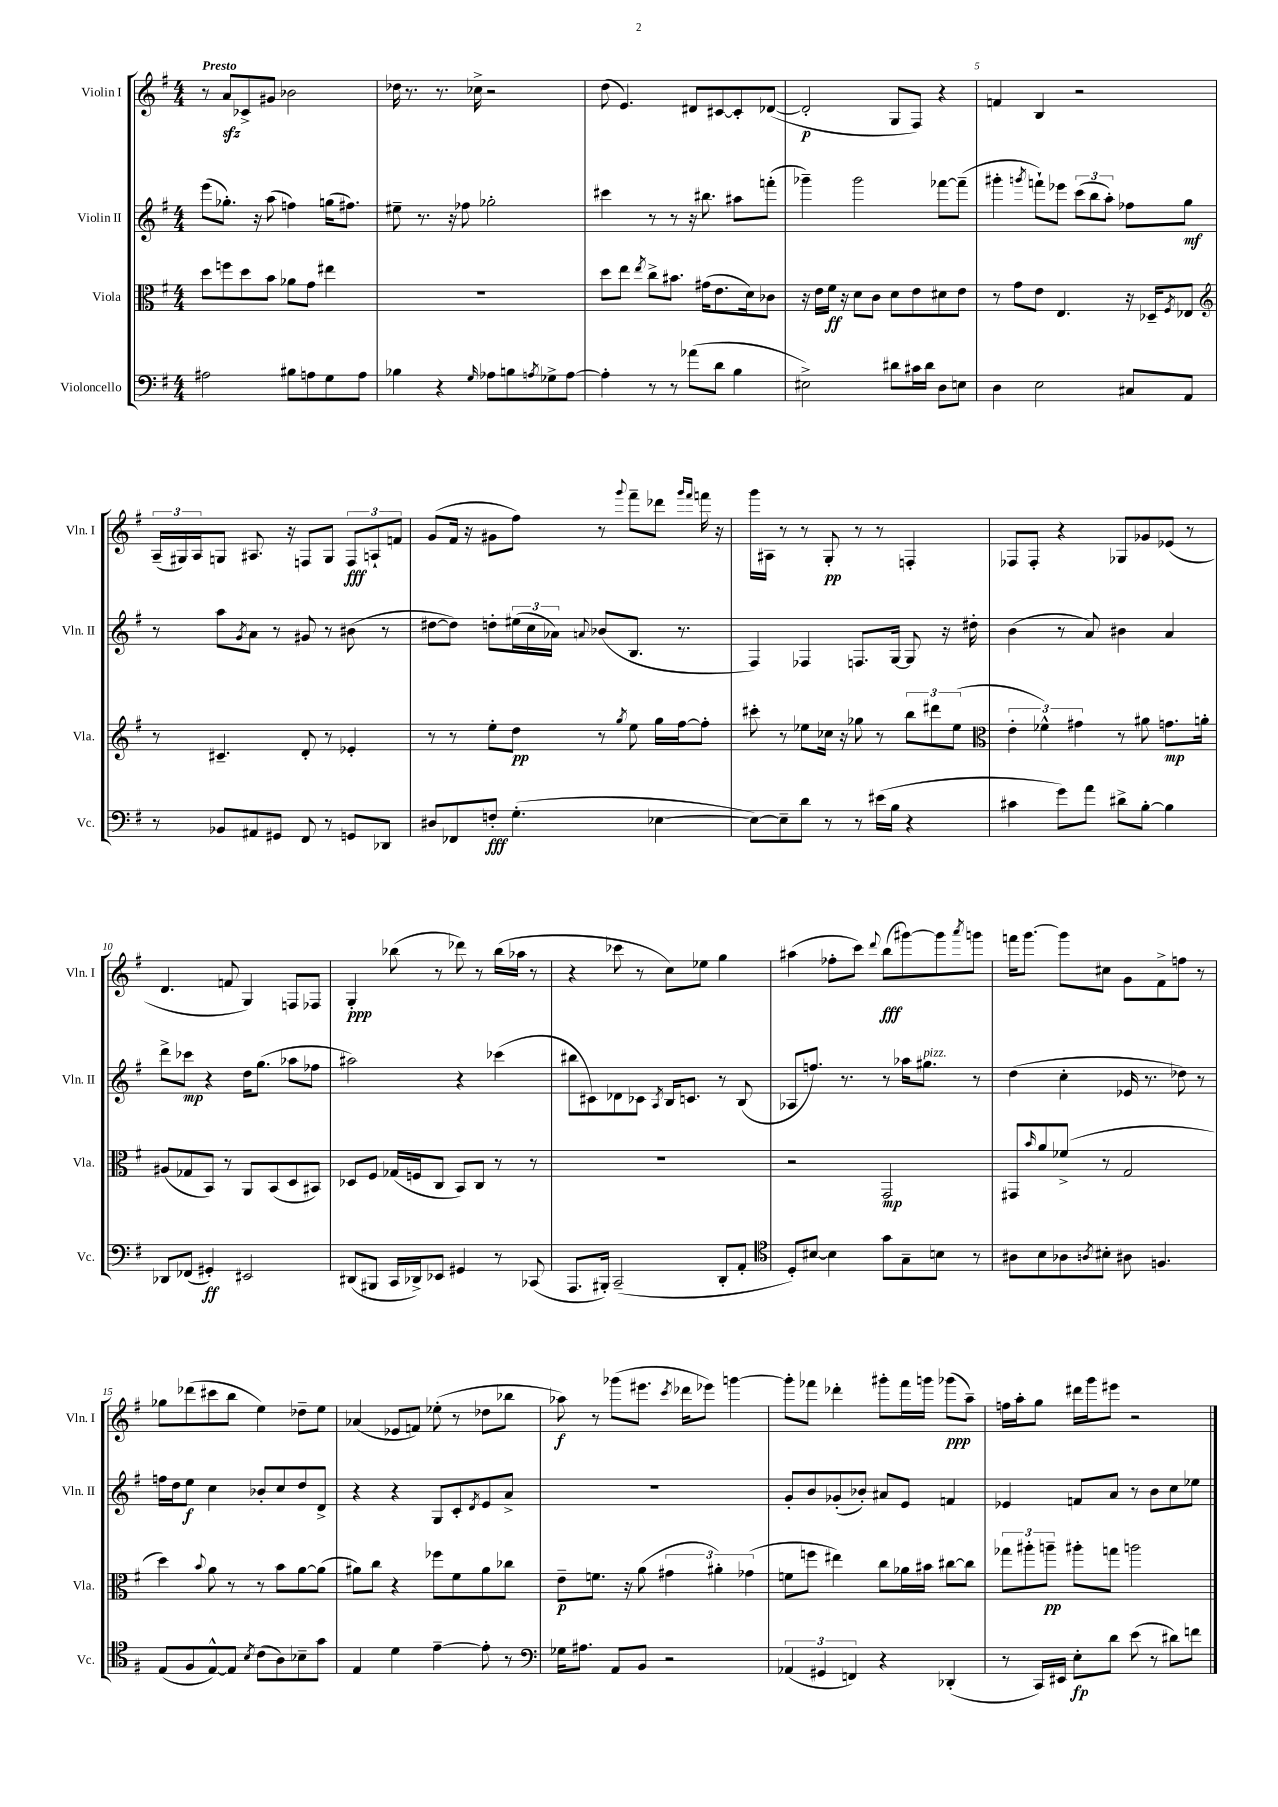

**kern	**kern	**kern	**kern
*staff4	*staff3	*staff2	*staff1
*clefF4	*clefC3	*clefG2	*clefG2
*k[f#]	*k[f#]	*k[f#]	*k[f#]
*M4/4	*M4/4	*M4/4	*M4/4
2A#	8dd	(8eee	8r
.	8ff	8.gg-')	8a
.	8dd	.	8c-^
.	.	16r	.
.	8b	(8aa	8g#
8B#	8a-	4ff)	2b-
8A	8g	.	.
8G	4ee#	(16gg	.
.	.	8.ff#)	.
8A	.	.	.
=	=	=	=
4B-	1r	8ee#~	16dd-
.	.	.	8.r
.	.	8.r	.
4r	.	.	8.r
.	.	16r	.
.	.	8ff-	.
.	.	.	16cc-^
16qqG	.	.	.
8A-	.	2gg-'	2r
8B	.	.	.
8qA	.	.	.
8G-^	.	.	.
[8A	.	.	.
=	=	=	=
4A']	8dd	4ccc#	(8dd
.	8ee	.	4.e)
.	8qee	.	.
8r	8cc^	8r	.
8r	8.b#	8r	.
(8a-	.	16r	8d#
.	(16g#	8.bb#	.
8d	8.e	.	[8c#
4B	.	8aa#	8c#']
.	16d)	.	.
.	8c-	(8fff'	([8d-
=	=	=	=
2E#^)	16r	4ggg-~)	2d-']
.	16e	.	.
.	16f#	.	.
.	16r	.	.
.	8d	2ggg-	.
.	8c	.	.
8d#	8d	.	8G
16c#	8e	.	8F#)
16d#	.	.	.
8D	8d#	[8fff-	4r
8E	8e	(8fff-~]	.
=	=	=	=
4D	8r	4ggg#'	4f
.	8g	.	.
.	.	8qggg	.
2E	8e	8fff`)	4B
.	4.E	8eee-	.
.	.	(12ccc	2r
.	.	12bb	.
.	.	12aa')	.
8C#	16r	8ff-	.
.	16D-~	.	.
.	8qF#	.	.
8AA	8E-	8gg	.
=	=	=	=
*	*clefG2	*	*
8r	8r	8r	(24A~
.	.	.	24G#)
.	.	.	24A
8BB-	4.c#~	8aa	8G
.	.	8qg	.
8AA#	.	8a	8.A#
8GG#	.	8r	.
.	.	.	16r
8FF#	8d'	8g#	8F
8r	8r	8r	8G
8GG	4e-'	(8b#	12F
.	.	.	12A`
8DD-	.	8r	.
.	.	.	12f
=	=	=	=
8D#	8r	[8dd#	(8g
8FF-	8r	8dd#])	16f#
.	.	.	16r
8F'	8ee'	8dd'	8g#
(4.G'	8dd	(24ee#	8ff#)
.	.	24cc	.
.	.	24a-)	.
.	.	8qqa	.
.	8r	(8b-	8r
.	8qgg	.	8qqggg
.	8ee	8.B	8fff#~
[4E-	16gg	.	8ddd-
.	[16ff#	8.r	.
.	.	.	16qqggg
.	.	.	16qqfff#
.	8ff#']	.	16fff
.	.	.	16r
=	=	=	=
8E-_)	8ccc#'	4F#)	16ggg
.	.	.	16A#
8E-~]	8r	.	8r
8d	8ee-	4F-	8r
8r	16cc-	.	8G'
.	16r	.	.
8r	8gg-	8.F	8r
(16e#	8r	.	8r
16B	.	[16G	.
4r	12bb	8G]	4F'
.	12ddd#	.	.
.	.	16r	.
.	(12ee-	.	.
.	.	16dd#'	.
=	=	=	=
*	*clefC3	*	*
4c#	6e'	(4b	8F-
.	.	.	8F-'
.	6f-^^)	.	.
8g)	.	8r	4r
.	6g#	.	.
8a	.	8a)	.
8d#^	8r	4b#	8G-
[8B'	8a#	.	8g-
4B]	8.g	4a	(8e-
.	.	.	8r
.	16a'	.	.
=	=	=	=
8DD-	(8A#	8ddd^	4.d
(8FF-	8G-	8ccc-	.
4GG#')	8BB)	4r	.
.	8r	.	8f
2EE#	8AA	16dd	4G)
.	.	(8.gg	.
.	(8BB	.	.
.	8D	8aa-	8F
.	8BB#)	8ff-	8F-
=	=	=	=
(8DD#	8D-	2aa#)	4G'
8BBB#	8F#	.	.
16CC	(16G-	.	(8bb-
16DD-^)	16F	.	.
8EE-	8C	.	8r
4GG#	8BB)	4r	8ddd-)
.	8C	.	8r
8r	8r	(4ccc-	(16bb-
.	.	.	16aa-
(8CC-	8r	.	8r
=	=	=	=
8.AAA	1r	8bb#	4r
.	.	8c#)	.
16BBB#')	.	.	.
(2CC~	.	8d-	8ccc-
.	.	8c-	8r
.	.	8qA	.
.	.	16B	8cc)
.	.	8.c	.
.	.	.	8ee-
8DD'	.	8r	4gg
8AA'	.	(8B	.
=	=	=	=
*clefC4	*	*	*
8D')	2r	8A-	(4aa#
[8B#	.	8.ff)	.
4B#]	.	.	8ff-'
.	.	8.r	.
.	.	.	8ccc)
.	.	.	8qqddd
8g	2GG	8r	(8bb
8G~	.	16aa-	[8ggg#)
.	.	8.gg#	.
8B	.	.	8ggg#]
.	.	.	8qaaa
8r	.	8r	8ggg
=	=	=	=
8A#	8GG#	(4dd	16fff
.	.	.	[8.ggg
.	16qqb	.	.
8B	8a	.	.
8A-	(8f-^	4cc'	8ggg]
8qA	.	.	.
8B#'	8r	.	8cc#
8A#	2G	16e-	8g
.	.	8.r	.
4.F	.	.	8f#^
.	.	8dd-)	8ff
.	.	8r	8r
=	=	=	=
(8E	4dd)	16ff	8gg-
.	.	16dd	.
8F#	.	8ee	(8ddd-
.	8qqb	.	.
[8E^^)	8a	4cc	8ccc#
8E]	8r	.	8bb
8qB	.	.	.
(8c	8r	8b-'	4ee)
8A)	8b	8cc	.
8B-~	[8a	8dd	8dd-~
8g	(8a]	8d^	8ee
=	=	=	=
4E	8a#)	4r	(4a-
.	8cc	.	.
4d	4r	4r	8e-
.	.	.	8f)
[4e~	8ff-	8G	(8ee-'
.	8f#	8c'	8r
.	.	8qd	.
8e']	8a#	8e	8dd-
8r	8cc-	8a^	8bb-
=	=	=	=
*clefF4	*	*	*
16G-	8e~	1r	8aa-)
8.A#	.	.	.
.	8.f	.	8r
8AA	.	.	(8ggg-
.	16r	.	.
8BB	(8a	.	8.eee#
2r	6g#	.	.
.	.	.	8qccc
.	.	.	16ddd-
.	.	.	8eee-)
.	6a#')	.	.
.	.	.	[4ggg
.	(6g-	.	.
=	=	=	=
(6AA-	8f	8g'	8ggg']
.	8ff	8b	8fff-
6GG#	.	.	.
.	4ee#)	(8g-'	4ddd-'
6FF)	.	.	.
.	.	8b-')	.
4r	8cc	8a#	8ggg#'
.	16a-	8e	16fff-
.	16b#	.	16ggg
(4DD-'	[8cc#	4f	(8ggg-
.	8cc#]	.	8aa~)
=	=	=	=
8r	12gg-	4e-	16ff
.	.	.	16aa'
.	12aa#'	.	.
16CC)	.	.	8gg
.	12aa~	.	.
16EE#	.	.	.
8E'	8aa#'	8f	16ddd#
.	.	.	16ggg
8d	8gg	8a	8eee#
(8e	2aa	8r	2r
8r	.	8b	.
8d#)	.	8cc	.
8f	.	8ee-	.
==	==	==	==
*-	*-	*-	*-
